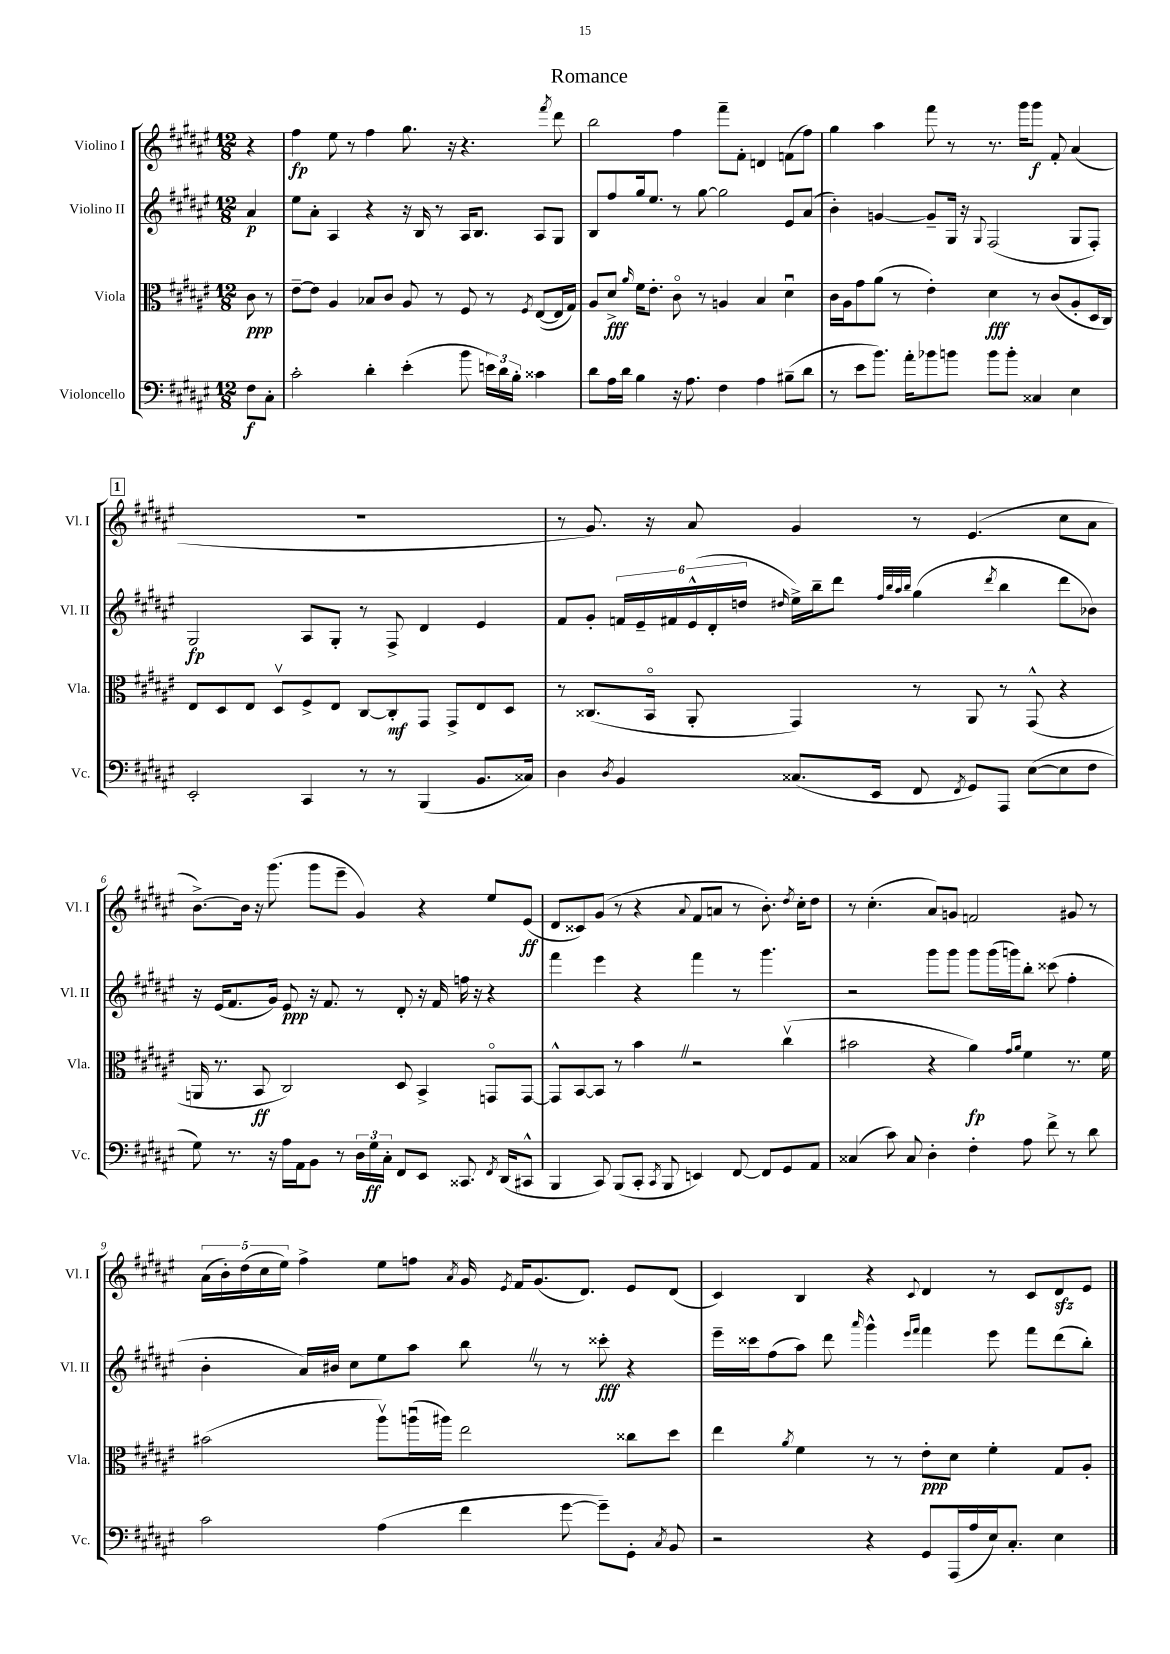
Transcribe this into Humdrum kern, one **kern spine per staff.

**kern	**kern	**kern	**kern
*staff4	*staff3	*staff2	*staff1
*clefF4	*clefC3	*clefG2	*clefG2
*k[f#c#g#d#a#e#]	*k[f#c#g#d#a#e#]	*k[f#c#g#d#a#e#]	*k[f#c#g#d#a#e#]
*M12/8	*M12/8	*M12/8	*M12/8
8F#	8c#	4a#	4r
8C#'	8r	.	.
=	=	=	=
2c#'	[8e#~	8ee#	4ff#
.	8e#]	8a#'	.
.	4A#	4A#	8ee#
.	.	.	8r
4d#'	8B-	4r	4ff#
.	8c#	.	.
(4e#'	8A#	16r	8.gg#
.	.	16B	.
.	8r	8r	.
.	.	.	16r
8b	8F#	16A#	4.r
.	.	8.B	.
24e)	8r	.	.
24d#	.	.	.
24B'	.	.	.
.	8qF#	.	.
4c##	([8E#	8A#	.
.	.	.	8qfff#
.	16E#]	8G#	8ddd#
.	16G#)	.	.
=	=	=	=
8d#	8A#	8B	2bb
16A#	8d#^	8ff#	.
16d#	.	.	.
.	16qqa#	.	.
4B	16f#	16gg#	.
.	8.e#'	8.ee#	.
16r	8c#o	8r	4ff#
8.A#	.	.	.
.	8r	[8gg#	.
4F#	4A	2gg#]	8fff#~
.	.	.	8f#'
4A#	4B	.	4d
(8B#~	4d#u	8e#	(8f
8d#	.	(8a#	8ff#)
=	=	=	=
8r	16c#	4b')	4gg#
.	16A#	.	.
8e#	8g#	.	.
8.b)	(8a#	[4g	4aa#
.	8r	.	.
16a#'	.	.	.
8b-	4e#')	8g~]	8fff#
8b	.	16G#	8r
.	.	16r	.
.	.	8qqG#	.
8b	4d#	(2F#	8.r
8b'	.	.	.
.	.	.	16ggg#
4C##	8r	.	8ggg#
.	(8c#	.	8f#'
4E#	8A#'	8G#	(4a#
.	16D#	8F#')	.
.	16C#)	.	.
=	=	=	=
2EE#'	8E#	2G#	1.r
.	8D#	.	.
.	8E#	.	.
.	8D#v	.	.
4CC#	8F#^	8A#	.
.	8E#	8G#'	.
8r	[8C#	8r	.
8r	8C#']	8F#^	.
(4BBB	8GG#	4d#	.
.	8GG#^	.	.
8.BB	8E#	4e#	.
.	8D#	.	.
16C##)	.	.	.
=	=	=	=
4D#	8r	8f#	8r
.	(8.C##	8g#'	8.g#)
8qD#	.	.	.
4BB	.	24f	.
.	.	24e#~	.
.	16BBo	.	16r
.	.	24f#	.
.	8AA#'	(24e#^^	8a#
.	.	24d#'	.
.	.	24dd	.
.	.	16qqdd#	.
(8.C##	4GG#)	16ee#^)	4g#
.	.	16bb~	.
.	.	8ddd#	.
16EE#	.	.	.
.	.	32qqff#	.
.	.	32qqbb	.
.	.	32qqaa#	.
.	.	32qqbb	.
8FF#	8r	(4gg#	8r
8qFF#	.	.	.
8GG#)	8AA#	.	(4.e#
.	.	8qddd#	.
8AAA#	8r	4bb	.
([8E#	(8GG#^^	.	.
8E#]	4r	8ddd#	8cc#
8F#	.	8b-)	8a#
=	=	=	=
8G#)	16AA	16r	[8.b^)
.	8.r	(16e#	.
8.r	.	8.f#	.
.	.	.	16b]
.	8BB	.	16r
16r	.	16g#)	(8.ggg#
16A#	2C#)	8e#	.
16AA#	.	.	.
8BB	.	16r	8ggg#
.	.	8.f#	.
8r	.	.	8eee#~
24D#	.	8r	4g#)
24G#	.	.	.
24C#'	.	.	.
8FF#	8D#	8d#'	.
8EE#	4BB^	16r	4r
.	.	16f#	.
8.CC##	.	16ff	.
.	.	16r	.
.	8GGo	4r	8ee#
8qFF#	.	.	.
(16DD#	.	.	.
8CC#^^	[8GG	.	(8e#
=	=	=	=
4BBB	8GG^^]	4fff#	8d#
.	[8BB	.	8c##)
8CC#)	8BB]	4eee#	(8g#
(8BBB	8r	.	8r
8CC#'	4b	4r	4r
8qCC#	.	.	.
8BBB	.	.	.
.	.	.	8qqa#
4EE)	2r	4fff#	8f#
.	.	.	8a
[8FF#	.	8r	8r
8FF#]	.	4.ggg#	8.b')
8GG#	(4cc#v	.	.
.	.	.	8qdd#
.	.	.	16cc#'
8AA#	.	.	8dd#
=	=	=	=
(4C##	2b#	2r	8r
.	.	.	(4.cc#'
8c#)	.	.	.
8C##	.	.	.
4D#'	4r	8ggg#	8a#)
.	.	8ggg#	8g
4F#'	4a#)	8ggg#	2f
.	.	(16ggg#	.
.	.	16ggg)	.
.	16qqg#	.	.
.	16qqa#	.	.
8A#	4f#	8bb'	.
8f#^	.	(8ccc##	.
8r	8.r	4ff#'	8g#
8d#	.	.	8r
.	16f#	.	.
=	=	=	=
2c#	(2b#	4b'	(20a#
.	.	.	20b')
.	.	.	(20dd#
.	.	.	20cc#
.	.	.	20ee#)
.	.	16a#)	4ff#^
.	.	16b#	.
.	.	8cc#	.
(4A#	8aa#v)	8ee#	8ee#
.	(16aau	8aa#	8ff
.	16aa#)	.	.
.	.	.	8qa#
4f#	2ee#	8bb	16g#
.	.	.	8qe#
.	.	.	16f#
.	.	8r	(8.g#
[8g#	.	8r	.
.	.	.	8.d#)
8g#~])	.	8ccc##'	.
8GG#'	8cc##	4r	8e#
8qC#	.	.	.
8BB	8dd#	.	(8d#
=	=	=	=
2r	4ee#	16eee#~	4c#)
.	.	16ccc##	.
.	.	(8ff#	.
.	8qa#	.	.
.	4f#	8aa#)	4B
.	.	8ddd#	.
.	.	16qqaaa#	.
4r	8r	4ggg#^^	4r
.	8r	.	.
.	.	16qqeee#	.
.	.	16qqfff#	8qqc#
8GG#	8e#'	4fff#	4d#
(16AAA#	8d#	.	.
16A#	.	.	.
16E#)	4f#'	8eee#	8r
8.C#'	.	.	.
.	.	8fff#	8c#
4E#	8G#	(8ddd#	8d#
.	8A#'	8bb')	8e#
==	==	==	==
*-	*-	*-	*-
